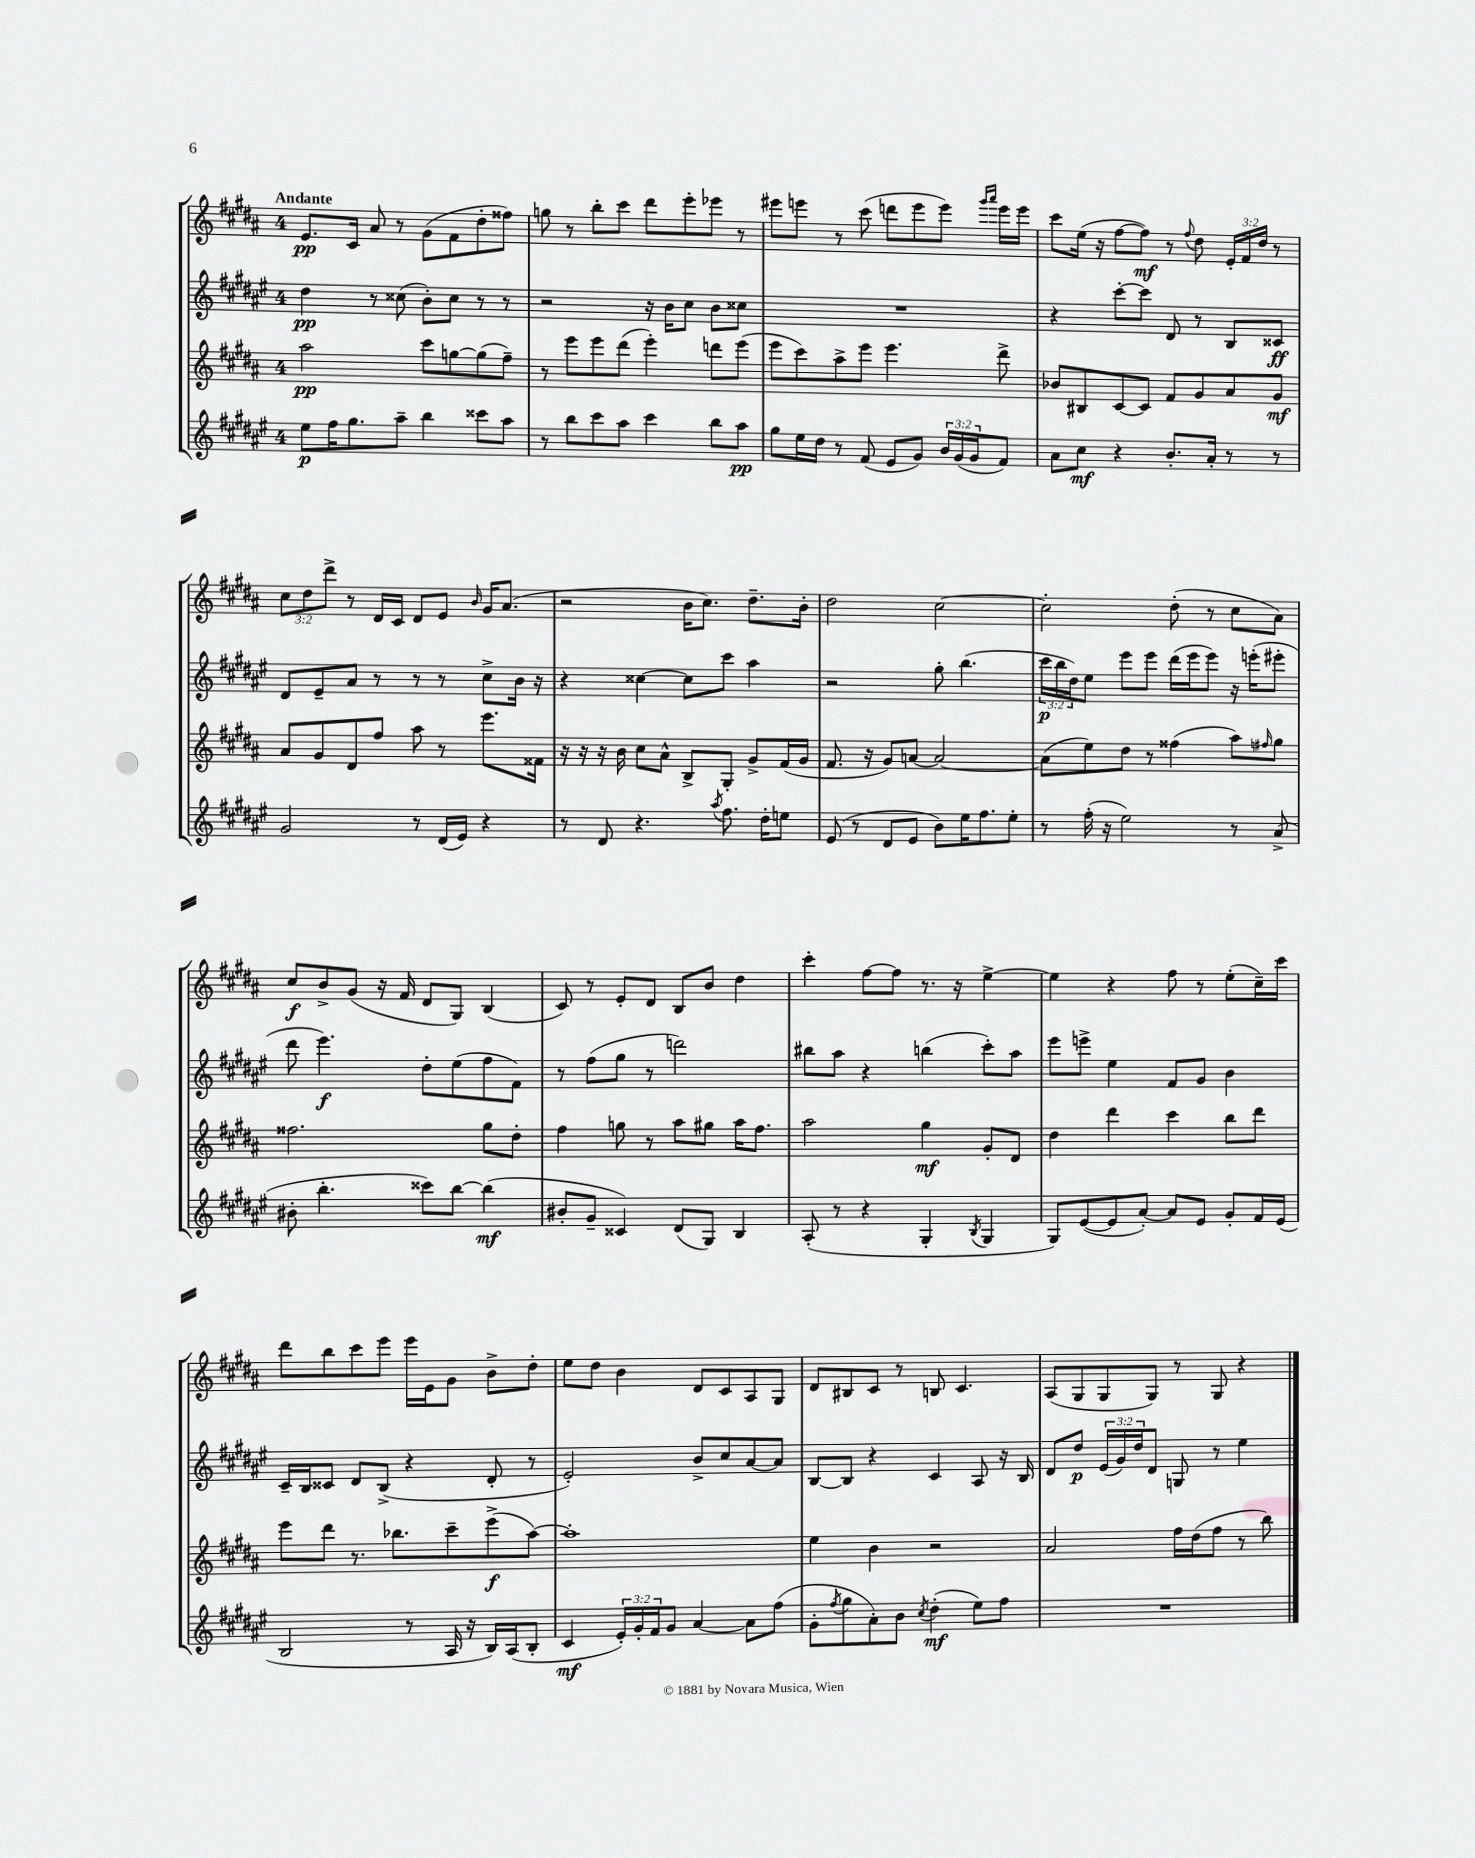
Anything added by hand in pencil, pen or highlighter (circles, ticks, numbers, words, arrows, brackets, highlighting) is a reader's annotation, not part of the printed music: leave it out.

**kern	**kern	**kern	**kern
*staff4	*staff3	*staff2	*staff1
*clefG2	*clefG2	*clefG2	*clefG2
*k[f#c#g#d#a#e#]	*k[f#c#g#d#a#]	*k[f#c#g#d#a#e#]	*k[f#c#g#d#a#]
*M4/4	*M4/4	*M4/4	*M4/4
8ee#	2aa#	4dd#	8.e
16ff#	.	.	.
8.gg#	.	.	16c#
.	.	8r	8a#
8aa#~	.	(8cc##	8r
4bb	8ccc#	8b')	(8g#
.	[8gg	8cc##	8f#
8ccc##	(8gg]	8r	8dd#'
8aa#	8ff#~)	8r	8ff##)
=	=	=	=
8r	8r	2r	8gg
8bb	8eee	.	8r
8ccc#	8eee	.	8bb'
8aa#	(8ddd#	.	8ccc#
4ccc#	4eee')	16r	8ddd#
.	.	16b	.
.	.	8cc#	8eee'
8bb	8ddd	8b	8eee-
8aa#	(8eee	8cc##	8r
=	=	=	=
8gg#	8eee	1r	8eee#
16ee#	8ccc#)	.	8eee
16dd#	.	.	.
8r	8aa#^	.	8r
(8f#	8eee	.	(8ccc#
8e#	4.eee	.	8ddd
8g#)	.	.	8eee
24b	.	.	8eee)
(24g#	.	.	.
24g#	.	.	.
.	.	.	16qqggg#
.	.	.	16qqaaa#
8f#)	8ddd#^	.	16eee
.	.	.	16eee
=	=	=	=
8a#	8b-	4r	8ccc#
8cc#	8B#	.	(16ee
.	.	.	16r
4r	[8c#	[8ccc#'	[8ff#
.	8c#]	8ccc#]	8ff#])
8.b'	8f#	8d#	8r
.	.	.	8qqff#
.	8g#	8r	8dd#
16a#'	.	.	.
8r	8a#	8B	24e'
.	.	.	24f#
.	.	.	24dd#
8r	8g#	8c##	8r
=	=	=	=
2g#	8a#	8d#	12cc#
.	.	.	12dd#
.	8g#	8e#~	.
.	.	.	12ddd#^
.	8d#	8a#	8r
.	8ff#	8r	16d#
.	.	.	16c#
8r	8aa#	8r	8d#
(16d#	8r	8r	8e
16e#)	.	.	.
.	.	.	16qqb
4r	8.eee	8cc#^	16g#
.	.	.	(8.a#
.	.	16b	.
.	16f##	16r	.
=	=	=	=
8r	16r	4r	2r
.	16r	.	.
8d#	16r	.	.
.	16b	.	.
4.r	8cc#	[4cc##	.
.	8a#^^	.	.
.	8B^	8cc##]	16b
.	.	.	8.cc#)
8qaa#	.	.	.
8.ff#	8G#'	8ccc#	.
.	8g#^	4aa#	8.dd#~
16dd#'	.	.	.
8ee	(16f#	.	.
.	16g#	.	16b'
=	=	=	=
(8e#	8.f#	2r	2dd#
8r	.	.	.
.	16r	.	.
8d#	8g#)	.	.
8e#	[8a	.	.
8b)	2a_	8gg#'	[2cc#
16ee#	.	(4.bb	.
8.ff#	.	.	.
8ee#'	.	.	.
=	=	=	=
8r	(8a]	24ccc#	2cc#']
.	.	24bb	.
.	.	24dd#)	.
(16ff#'	8ee)	8ee#	.
16r	.	.	.
2ee#)	8dd#	8eee#	.
.	8r	8eee#	.
.	(4ff##	(16ddd#	(8dd#'
.	.	16eee#	.
.	.	8eee#)	8r
8r	8aa#)	16r	8cc#
.	.	(16eee'	.
.	16qqff#	.	.
(8a#^	8gg#	8eee#'	8a#)
=	=	=	=
8b#'	2.ff##	8ddd#	8cc#
4.bb'	.	4.eee#)	8b^
.	.	.	(8g#
.	.	.	16r
.	.	.	16f#
8ccc##)	.	8dd#'	8d#
[8bb	.	(8ee#	8G#)
(4bb]	8gg#	8ff#	(4B
.	8dd#'	8f#)	.
=	=	=	=
8b#'	4ff#	8r	8c#)
8g#~	.	(8ff#	8r
4c##)	8gg	8gg#	8e'
.	8r	8r	8d#
(8d#	8aa#	2ddd)	8B
8G#)	8gg#	.	8b
4B	16aa#	.	4dd#
.	8.ff#	.	.
=	=	=	=
(8A#'	2aa#	8bb#	4ccc#'
8r	.	8aa#	.
4r	.	4r	[8ff#
.	.	.	8ff#]
4G#'	4gg#	(4bb	8.r
.	.	.	16r
8qB	.	.	.
4G#	8g#'	8ccc#')	[4ee^
.	8d#	8aa#	.
=	=	=	=
8G#)	4dd#	8eee#	4ee]
([8e#	.	8eee^	.
8e#]	4ddd#	4ee#	4r
[8a#')	.	.	.
8a#]	4ccc#	8f#	8ff#
8e#	.	8g#	8r
8g#'	8bb	4b	(8ee'
16f#	8ddd#	.	16cc#~)
(16e#	.	.	16ccc#
=	=	=	=
2B	8eee	16c#~	8ddd#
.	.	16B	.
.	8ddd#	8c##	8bb
.	8.r	8d#	8ccc#
.	.	(8B^	8eee
.	8.bb-	.	.
8r	.	4r	16eee
.	.	.	16e
16A#	8ccc#~	.	8g#
16r	.	.	.
16B)	(8eee^	8d#'	8b^
(16A#	.	.	.
8B'	[8aa#)	8r	8dd#'
=	=	=	=
4c#	1aa#']	2e#')	8ee
.	.	.	8dd#
24e#')	.	.	4b
24g#'	.	.	.
24f#	.	.	.
8g#	.	.	.
[4a#	.	8b^	8d#
.	.	8cc#	8c#
8a#]	.	[8a#	8A#
(8ff#	.	8a#]	8G#
=	=	=	=
8g#'	4ee	[8B	8d#
8qff#	.	.	.
8gg#	.	8B]	8B#
8a#')	4b	4r	8c#
8b	.	.	8r
8qcc#	.	.	.
(4dd#'	2r	4c#	8B
.	.	.	4.c#
8ee#)	.	8A#	.
8ff#	.	16r	.
.	.	16B	.
=	=	=	=
1r	2a#	8d#	(8A#
.	.	8dd#	8G#
.	.	(24e#	8G#
.	.	24g#)	.
.	.	24dd#	.
.	.	8d#	8G#)
.	16ff#	8G	8r
.	(16dd#	.	.
.	8ff#	8r	8G#
.	8r	4ee#	4r
.	8bb)	.	.
==	==	==	==
*-	*-	*-	*-
